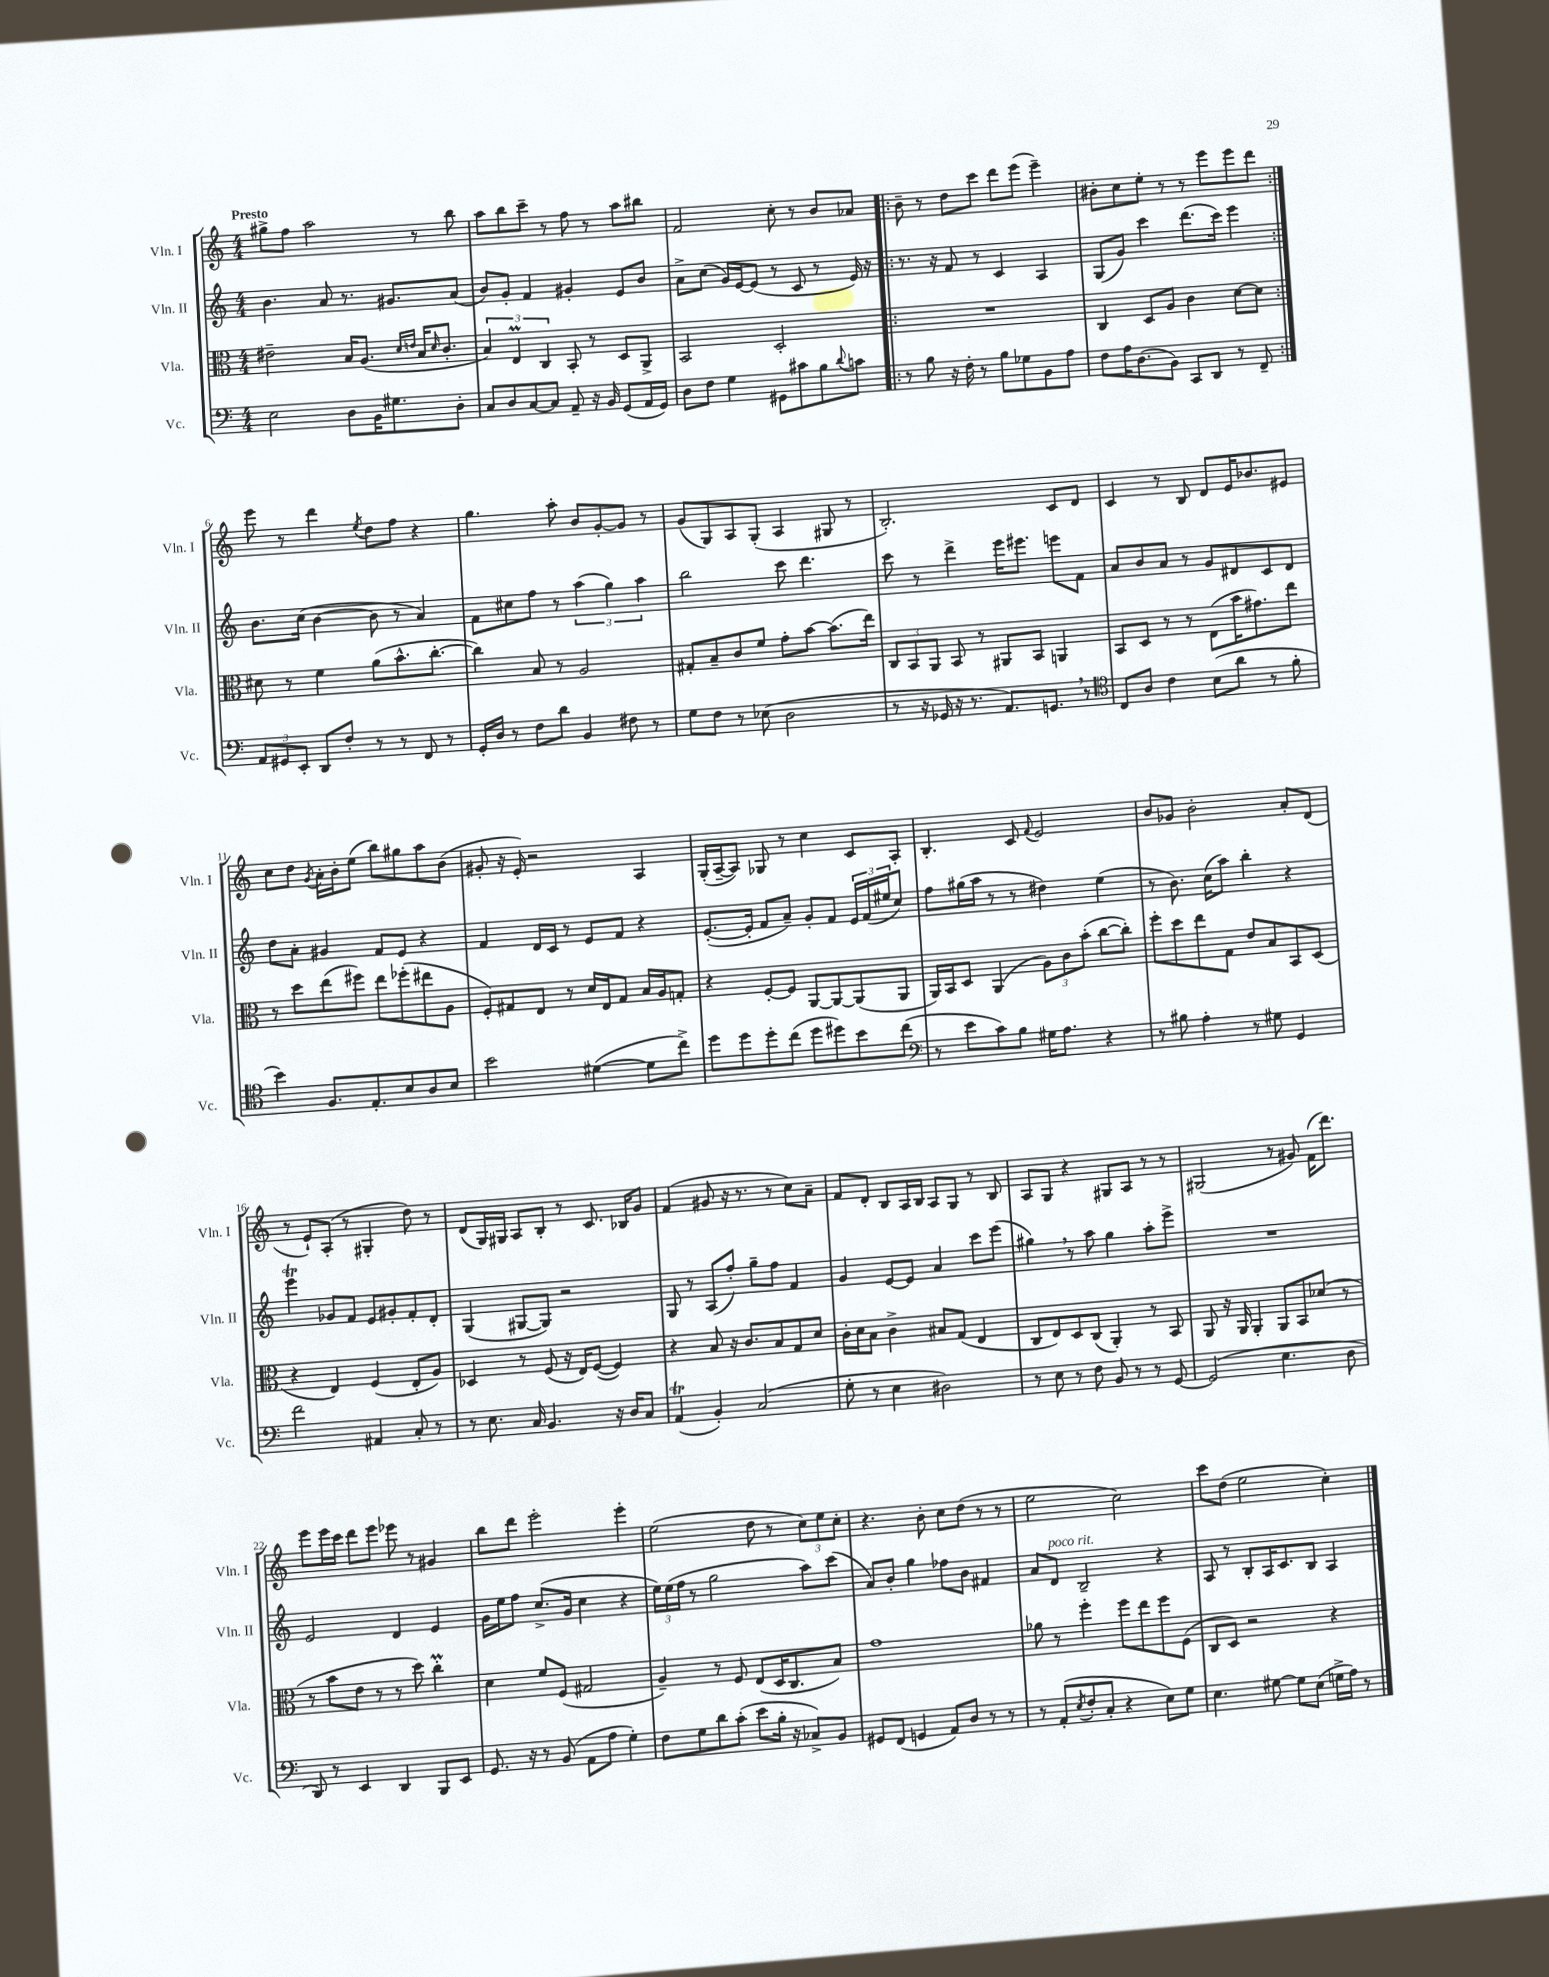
<<
\new StaffGroup <<
\new Staff = "s0" \with { instrumentName = "Vln. I" shortInstrumentName = "Vln. I" } {
    \clef treble \key c \major \numericTimeSignature \time 4/4 \tempo "Presto"
    gis''8-> f''8 a''2 r8 b''8 |
    a''8 b''8 c'''8-- r8 f''8 r8 a''8 bis''8 |
    f'2 c''8-. r8 b'8 aes'8 |
    \repeat volta 2 { b'8-- r8 d''8 c'''8 d'''8 e'''8( e'''4--) |
    bis'8-. c''8 e''8-. r8 r8 e'''8 e'''8 d'''8 | }
    e'''8 r8 d'''4 \acciaccatura { e''8 } d''8 f''8 r4 |
    g''4. a''8-. b'8 g'8~-. g'8 r8 |
    g'8( g8) a8 g8-.( a4 gis8 r8 |
    b2.-.) c'8 d'8 |
    c'4 r8 b8 d'8 e'16 bes'8. eis'8 |
    c''8 d''8 \acciaccatura { g'8 } a'16-. b'16-. e''8( b''8) gis''8 a''8 b'8( |
    gis'8-. r16 e'16-.) r2 a4 |
    g16-.( a16~-- a8) ges8 r8 c''4 c'8 a8-. |
    b4.-. c'8 \appoggiatura { f'8 } e'2 |
    b'8 ges'8 b'2-. a'8-. d'8( |
    r8 e'8-!) a8-.( r8 gis4-. d''8) r8 |
    d'8( g16) gis16 a8 b8-. r8 c'8. bes16 g'8 |
    f'4( gis'8 r16 r8. r8 c''8) a'8-- |
    f'8 d'8-. b8 a16 b16 a8 g8 r8 b8 |
    a8 g8 r4 gis8 a8 r8 r8 |
    gis2( r8 gis'8) f'16( d'''8.) |
    e'''8 e'''16 c'''16 d'''8 e'''8 ees'''8 r8 gis'4 |
    b''8 d'''8 e'''2-. e'''4-. |
    e''2( d''8 r8 \tuplet 3/2 { c''8) e''8 c''8-. } |
    r4. b'8-. c''8 d''8( r8 r8 |
    e''2 c''2) |
    c'''8 d''8( e''2 c''4-.) \bar "|." |
}
\new Staff = "s1" \with { instrumentName = "Vln. II" shortInstrumentName = "Vln. II" } {
    \clef treble \key c \major \numericTimeSignature \time 4/4
    b'4. a'8 r8. gis'8. a'8( |
    b'8) g'8-. f'4 gis'4-. e'8 b'8 |
    a'8-> c''8( g'16) e'16~ e'8( r8 c'8 r8 e'16) r16 |
    \repeat volta 2 { r8. r16 f'8 r8 c'4 a4 |
    g8( g'8) c'''4 d'''8.( c'''16) e'''4 | }
    b'8. c''16( b'4~ b'8 r8 a'4) |
    f'8 cis''8 f''8 r8 \tuplet 3/2 { a''4( g''4) a''4 } |
    b''2 c'''8 d'''4. |
    c'''8 r8 d'''4-> e'''16 eis'''8. e'''8 f'8 |
    a'8 b'8 a'8 r8 g'8 dis'8 c'8 dis'8 |
    d''8 a'8-. gis'4 f'8 e'8 r4 |
    f'4 d'16 c'16 r8 e'8 f'8 r4 |
    e'8.~-.( e'16-. f'8 a'8--) g'8-. f'8 \tuplet 3/2 { e'16 f'16( eis''16 } c''8) |
    f''8 gis''16( a''16 r8 r8 dis''4) e''4( |
    r8 b'8.) c''16( a''8) b''4-. r4 |
    e'''4\trill ges'8 f'8 e'8 gis'8-. f'8-. d'8-. |
    g4( gis8~ gis8) r2 |
    g8 r8 a8( f''8-.) g''8-- f''8 f'4 |
    g'4 e'8~ e'8 a'4 c'''8 e'''8( |
    gis''4) \breathe r8 a''8 gis''4 a''8-. e'''8-> |
    R1 |
    e'2 d'4 e'4 |
    g'16 e''16 f''8 c''8.->( g'16 c''4 r4 |
    \tuplet 3/2 { e''16) e''16( f''16 } r8 g''2 a''8) c'''8( |
    a'8) b'8-. g''4 fes''8 b'8 fis'4 |
    a'8 d'8^\markup { \italic "poco rit." } b2-- r4 |
    a8 r8 b8-. a16 c'8. b8 a4 \bar "|." |
}
\new Staff = "s2" \with { instrumentName = "Vla." shortInstrumentName = "Vla." } {
    \clef alto \key c \major \numericTimeSignature \time 4/4
    eis'2-- b16 a8.( \grace { d'16 e'16 } b16 \grace { d'16 } c'8.-. |
    \tuplet 3/2 { b4) e4\prall c4 } b,8-. r8 d8 a,8-> |
    b,2 d2-. |
    \repeat volta 2 { R1 |
    c4 d8 a8 c'4 d'8~ d'8 | }
    dis'8 r8 f'4 a'8( b'8.-^ c''8.~-. |
    c''4) b8 r8 a2 |
    gis8-. b8-- c'8 f'8 g'8-. b'8~ b'8.( e''16) |
    \tuplet 3/2 { c8 b,8 a,8 } b,8 r8 ais,8 b,8 a,4 |
    b,8 d8 r8 r8 e8( b'16 gis'8.) e''8 |
    r8 d''8 e''8( fis''8) e''8 fes''8-.( eis''8 a8 |
    f8-.) gis8 e8 r8 d'16 e16 gis8 b16 a16 g8-. |
    r4 f8~-. f8 a,8~ a,8~ a,8( a,8 |
    a,16) b,16 d8 a,4( \tuplet 3/2 { a8) c'8 b'8-.( } c''8~ c''8-.) |
    f''8-. d''8 e''8 g8 e'8 b8 b,8 d8( |
    r4 e4) f4( e8-. a8) |
    des4 r8 f8( r16 e16) f8~( f4) |
    r4 b8 r16 c'8. b8 g8 d'8 |
    c'16-. d'16 b8 c'4-> bis8 g8( e4 |
    c8 e8) d8 c8( a,4-.) r8 b,8 |
    a,8 r16 a,16 a,4-. a,8 b,8 des'8( r8 |
    r8 b'8 e'8 r8 r8 d''8) c''4-.\prall |
    d'4 f'8 f8( gis2 |
    a4--) r8 f8 e8( d16 c8. b8) |
    g'1 |
    aes'8 r8 f''4-. f''8 e''8 f''8 f8( |
    c8 d8) r2 r4 \bar "|." |
}
\new Staff = "s3" \with { instrumentName = "Vc." shortInstrumentName = "Vc." } {
    \clef bass \key c \major \numericTimeSignature \time 4/4
    e2 d8 b,16 gis8. d8-. |
    c8 d8 c8~ c8 a,8-- r16 b,16 g,8( a,16 g,16) |
    d8 f8 g4 gis,8 cis'8 b8 \appoggiatura { d'8 } c'8 |
    \repeat volta 2 { r8 b8 r16 f16-. r8 b8 ges8 b,8 a8 |
    f8 a16 d8.( b,8) c,8 d,8 r8 f,8-- | }
    \tuplet 3/2 { a,8 gis,8 e,8-. } d,8 f8-. r8 r8 f,8 r8 |
    g,16-. d16 r8 f8 d'8 b,4 fis8 r8 |
    g8 f8 r8 ees8( d2 |
    r8 r16 ges,16 r16 r8. a,8.) g,8. \breathe r8 |
    \clef tenor c8 a8 c'4 b8( a'8 r8 f'8-. |
    b'4) f8. e8.-. b8 a8 b8 |
    b'2 dis'4~( dis'8 c''8->) |
    d''8 d''8 d''8-. c''8( d''8 dis''8) b'8 c''8( |
    \clef bass r8 e'8 c'8) b8 gis16 a8. r4 |
    r8 bis8 a4-. r8 gis8 g,4 |
    f'2 ais,4 c8-. r8 |
    r8 e8. c16 b,4. r16 d16 c8 |
    a,4\trill( b,4-.) c2( |
    g8-. r8 e4 dis2) |
    r8 e8 r8 f8 b,8 r8 r8 g,8~ |
    g,2( e4. d8 |
    d,8) r8 e,4 d,4 b,,8 e,8 |
    g,8. r16 r8 b,8( a,8 a8 g4-.) |
    f8 g8 d'8 c'8-.( e'8 b16-. r16 ces8->) b,8 |
    gis,8 f,8( g,4 a,8) d8 r8 r8 |
    r8 a,8-.( \acciaccatura { e8 } f8-. c8-. r4 e8) g8 |
    e4. gis8~ gis8 e8( g16-> a16) r8 \bar "|." |
}
>>
>>
